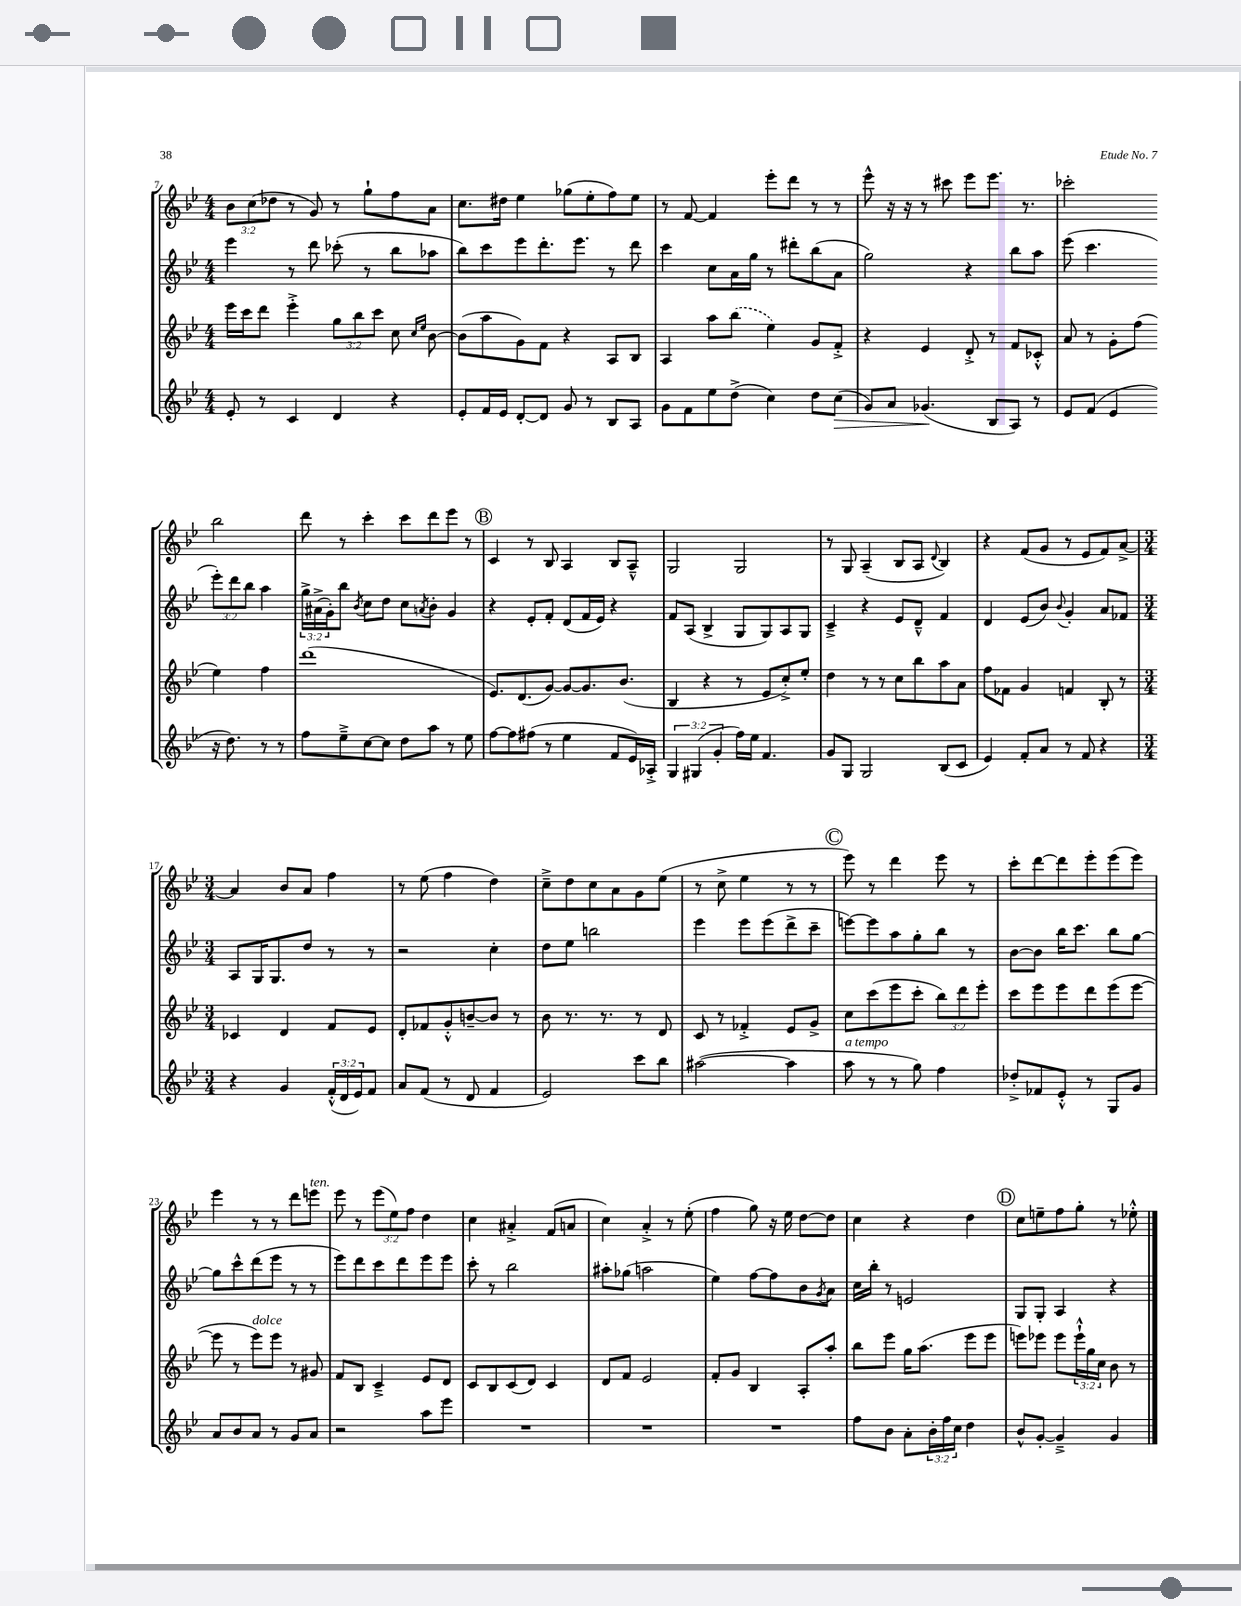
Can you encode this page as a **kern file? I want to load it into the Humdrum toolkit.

**kern	**dynam	**kern	**kern	**kern
*part4	*part4	*part3	*part2	*part1
*staff4	*staff4	*staff3	*staff2	*staff1
*clefG2	*	*clefG2	*clefG2	*clefG2
*k[b-e-]	*	*k[b-e-]	*k[b-e-]	*k[b-e-]
*M4/4	*	*M4/4	*M4/4	*M4/4
=7	=7	=7	=7	=7
8e-'/	.	16eee-\LL	4eee-\	12b-\L
.	.	16ccc\J	.	.
.	.	.	.	(12cc\
8r	.	8ddd\J	.	.
.	.	.	.	12dd-X\J
4c/	.	4eee-'^\	8r	8r
.	.	.	8ddd\	8g/)
4d/	.	12gg\L	(8ccc-X'\	8r
.	.	12bb-\	.	.
.	.	.	8r	8gg`\L
.	.	12ccc\J	.	.
4r	.	8cc\	8bb-\L	8ff\
.	.	16qqcc/LL	.	.
.	.	16qqee-/JJ	.	.
.	.	[8b-\	8aa-X\J	8a\J
=8	=8	=8	=8	=8
8e-'/L	.	(8b-\L]	8bb-\L)	8.cc\L
16f/L	.	8aa\	8ccc\	.
16e-/JJ	.	.	.	16dd#X\Jk
[8d'/L	.	8g\)	8eee-\	4ee-\
8d/J]	.	8f\J	8.ddd'\	.
8g/	.	4r	.	(8gg-X\L
.	.	.	8.eee-\J	.
8r	.	.	.	8ee-'\
8B-/L	.	8A/L	8r	8ff\)
8A/J	.	8B-/J	8ddd\	8ee-\J
=9	=9	=9	=9	=9
8g\L	.	4A/	4ccc\	8r
8f\	.	.	.	[8f/
8ee-\	.	8aa\L	8cc\L	4f/]
(8dd^\J	.	(8bb-\J	16a\L	.
.	.	.	16gg\JJ	.
4cc\)	.	4ee-\)	8r	8eee-'\L
.	.	.	8ddd#X'\L	8ddd\J
8dd\L	.	8g/L	(8bb-\	8r
!	!LO:HP:b	!	!	!
(8cc\J	>	8f'^/J	8a\J	8r
=10	=10	=10	=10	=10
8g/L)	.	4r	2gg\)	8eee-^^\
8a/J	.	.	.	16r
.	.	.	.	16r
(4.g-X/	.	4e-/	.	8r
.	.	.	.	8ccc#X\
.	.	8d'^/	4r	8eee-\L
8B-/L	]	8r	.	8.eee-\J
8A/J)	.	8f/L	8bb-\L	.
.	.	.	.	8.r
8r	.	8c-X'^^/J	8aa\J	.
=11	=11	=11	=11	=11
8e-/L	.	8a/	(8eee-\	2ccc-X'\
(8f/J	.	8r	4.ccc\	.
4e-/	.	8g'\L	.	.
.	.	(8ff\J	.	.
16r	.	4ee-\)	12eee-'\L)	2bb-\
8.dd\)	.	.	.	.
.	.	.	12ddd\	.
.	.	.	12bb-\J	.
8r	.	4ff\	4aa\	.
8r	.	.	.	.
!!LO:LB:g=z
=12	=12	=12	=12	=12
8ff\L	.	(1ddd	24gg^\LL	8ddd\
.	.	.	(24a#X^\	.
.	.	.	24g'\J)	.
8ee-~^\	.	.	8bb-\J	8r
.	.	.	8qb-/	.
[8cc\	.	.	8cc\L	4ccc'\
8cc\J]	.	.	8dd\J	.
8dd\L	.	.	8cc\L	8ccc\L
.	.	.	8qan/	.
8aa\J	.	.	8b-'\J	8ddd\
8r	.	.	4g/	8eee-\J
8ee-\	.	.	.	8r
!!LO:REH:place=s1:t=B
=13	=13	=13	=13	=13
[8ff\L	.	8.e-/L)	4r	4c/
8ff\]	.	.	.	.
.	.	(8.d/	.	.
(8ff#X\J	.	.	8e-'/L	8r
8r	.	[8g/J)	8f'/J	8B-/
4ee-\	.	8g/L_	(8d/L	4A/
.	.	8.g/]	16f/L	.
.	.	.	16e-/JJ)	.
8f/L	.	.	4r	8B-/L
.	.	(8.b-/J	.	.
16e-/L)	.	.	.	8A~^^/J
16A-X'^/JJ	.	.	.	.
=14	=14	=14	=14	=14
6G/	.	4B-/	8f/L	2G/
.	.	.	(8A/J	.
(6G#X/	.	.	.	.
.	.	4r	4B-^/	.
6g'/	.	.	.	.
16ff\LL)	.	8r	8G/L	2G/
16ee-\JJ	.	.	.	.
4.f/	.	8e-/L	8G/)	.
.	.	8cc'^/)	8A/	.
.	.	8ee-'/J	8G/J	.
=15	=15	=15	=15	=15
8g/L	.	4dd\	4c~^/	8r
8G/J	.	.	.	8G/
2G/	.	8r	4r	(4A~/
.	.	8r	.	.
.	.	8cc\L	8e-/L	8B-/L
.	.	8bb-\	8d~^^/J	8A/J
.	.	.	.	8qqd/
(8B-/L	.	8aa\	4f/	4B-/)
8c/J	.	8a\J	.	.
=16	=16	=16	=16	=16
4e-/)	.	8ff\L	4d/	4r
.	.	8f-X\J	.	.
8f'/L	.	4g/	(8e-/L	(8f/L
8a/J	.	.	8b-/J)	8g/J
.	.	.	8qqb-/	.
8r	.	4fn/	4g'/	8r
8f/	.	.	.	8e-/L
4r	.	8B-'/	8a/L	8f/)
.	.	8r	8f-X/J	[8a^/J
!!LO:LB:g=z
=17	=17	=17	=17	=17
*M3/4	*	*M3/4	*M3/4	*M3/4
4r	.	4c-X/	8A/L	4a/]
.	.	.	16G/K	.
.	.	.	8.G/	.
4g/	.	4d/	.	8b-/L
.	.	.	8dd/J	8a/J
(24f'^^/LL	.	8f/L	8r	4ff\
24d/	.	.	.	.
24e-/J)	.	.	.	.
8f/J	.	8e-/J	8r	.
=18	=18	=18	=18	=18
8a/L	.	8d'/L	2r	8r
(8f/J	.	8f-X/	.	(8ee-\
8r	.	8g'^^/	.	4ff\
8d/	.	[8bn~/	.	.
4f/	.	8b/J]	4cc'\	4dd\)
.	.	8r	.	.
=19	=19	=19	=19	=19
2e-/)	.	8b-\	8dd\L	8cc~^\L
.	.	8.r	8ee-\J	8dd\
.	.	.	2bbn\	8cc\
.	.	8.r	.	.
.	.	.	.	8a\
8ccc\L	.	8r	.	8g\
8bb-\J	.	8d/	.	(8ee-\J
=20	=20	=20	=20	=20
([2aa#X\	.	8c/	4eee-\	8r
.	.	8r	.	8cc^\
.	.	4f-X'^/	8eee-\L	4ee-\
.	.	.	(8eee-\	.
4aa#\]	.	8e-/L	8ddd^\	8r
.	.	8g^/J	8ccc~\J	8r
!!LO:REH:place=s1:t=C
=21	=21	=21	=21	=21
!LO:TX:a:i:t=a tempo	!	!	!	!
8aa\	.	8cc\L	[8eeen\L)	8eee-\)
8r	.	(8ccc\	8eee\]	8r
8r	.	8eee-\	8aa\	4ddd\
8gg\)	.	8ccc'\J	8gg'\	.
4ff\	.	12bb-\L)	8bb-\J	8eee-\
.	.	12ddd\	.	.
.	.	.	8r	8r
.	.	12eee-'\J	.	.
=22	=22	=22	=22	=22
8dd-X'^/L	.	8ccc\L	[8b-\L	8ccc'\L
8f-X/	.	8eee-\	8b-\J]	[8ddd\
8e-'^^/J	.	8eee-\	16bb-\KL	8ddd\]
.	.	.	8.ccc\J	.
8r	.	8ddd\	.	8eee-'\
8G/L	.	(8eee-\	8bb-\L	(8eee-\
8g/J	.	[8eee-\J	[8gg\J	8eee-\J)
!!LO:LB:g=z
=23	=23	=23	=23	=23
8a/L	.	8eee-\]	8gg\L]	4eee-\
8b-/	.	8r	8ccc^^\	.
!	!	!LO:TX:a:i:t=dolce	!	!
8a/J	.	8eee-\L)	(8ddd\	8r
8r	.	8eee-\J	8eee-\J	8r
8g/L	.	8r	8r	8ddd\L
!	!	!	!	!LO:TX:a:i:t=ten.
8a/J	.	8g#X/	8r	8eeen\J
=24	=24	=24	=24	=24
2r	.	8f/L	8eee-\L)	8eee-\
.	.	8B-/J	8ddd\	8r
.	.	4c~^/	8ccc\	(12eee-\L
.	.	.	.	12ee-\)
.	.	.	8ddd\	.
.	.	.	.	12ff\J
8aa\L	.	8e-/L	8eee-\	4dd\
8eee-\J	.	8d/J	8eee-\J	.
=25	=25	=25	=25	=25
2.r	.	8c/L	8ccc'\	4cc\
.	.	8B-/	8r	.
.	.	(8c/	2bb-\	4a#X'^/
.	.	8d/J)	.	.
.	.	4c/	.	(8f/L
.	.	.	.	8an/J
=26	=26	=26	=26	=26
2.r	.	8d/L	8aa#X'\L	4cc\)
.	.	8f/J	(8gg-X\J	.
.	.	2e-/	2aan\	4a'^/
.	.	.	.	8r
.	.	.	.	(8ee-'\
=27	=27	=27	=27	=27
2.r	.	8f'/L	4ee-\)	4ff\
.	.	8g/J	.	.
.	.	4B-/	[8ff\L	8gg\)
.	.	.	8ff\]	16r
.	.	.	.	16ee-\
.	.	8A'/L	8b-\	[8dd\L
.	.	.	8qg/	.
.	.	8aa'/J	8a\J	8dd\J]
=28	=28	=28	=28	=28
8ff\L	.	8bb-\L	16cc\LL	4cc\
.	.	.	16bb-'\JJ	.
8b-\J	.	8eee-\J	8r	.
8a'\L	.	16gg\KL	2en/	4r
.	.	(8.aa\J	.	.
24b-'\L	.	.	.	.
24ff\	.	.	.	.
24cc\JJ	.	.	.	.
4dd\	.	8eee-\L	.	4dd\
.	.	8eee-\J	.	.
!!LO:REH:place=s1:t=D
=29	=29	=29	=29	=29
8b-^^/L	.	8eeen\L)	8G/L	8cc\L
[8g'/J	.	8eee-X\J	8G'/J	8een~\
4g~^/]	.	8eee-\L	4A/	8ff\
.	.	24eee-`^^\L	.	8gg'\J
.	.	24gg\	.	.
.	.	24cc\JJ	.	.
4g/	.	8b-\	4r	8r
.	.	8r	.	8ee-X'^^\
==	==	==	==	==
*-	*-	*-	*-	*-
